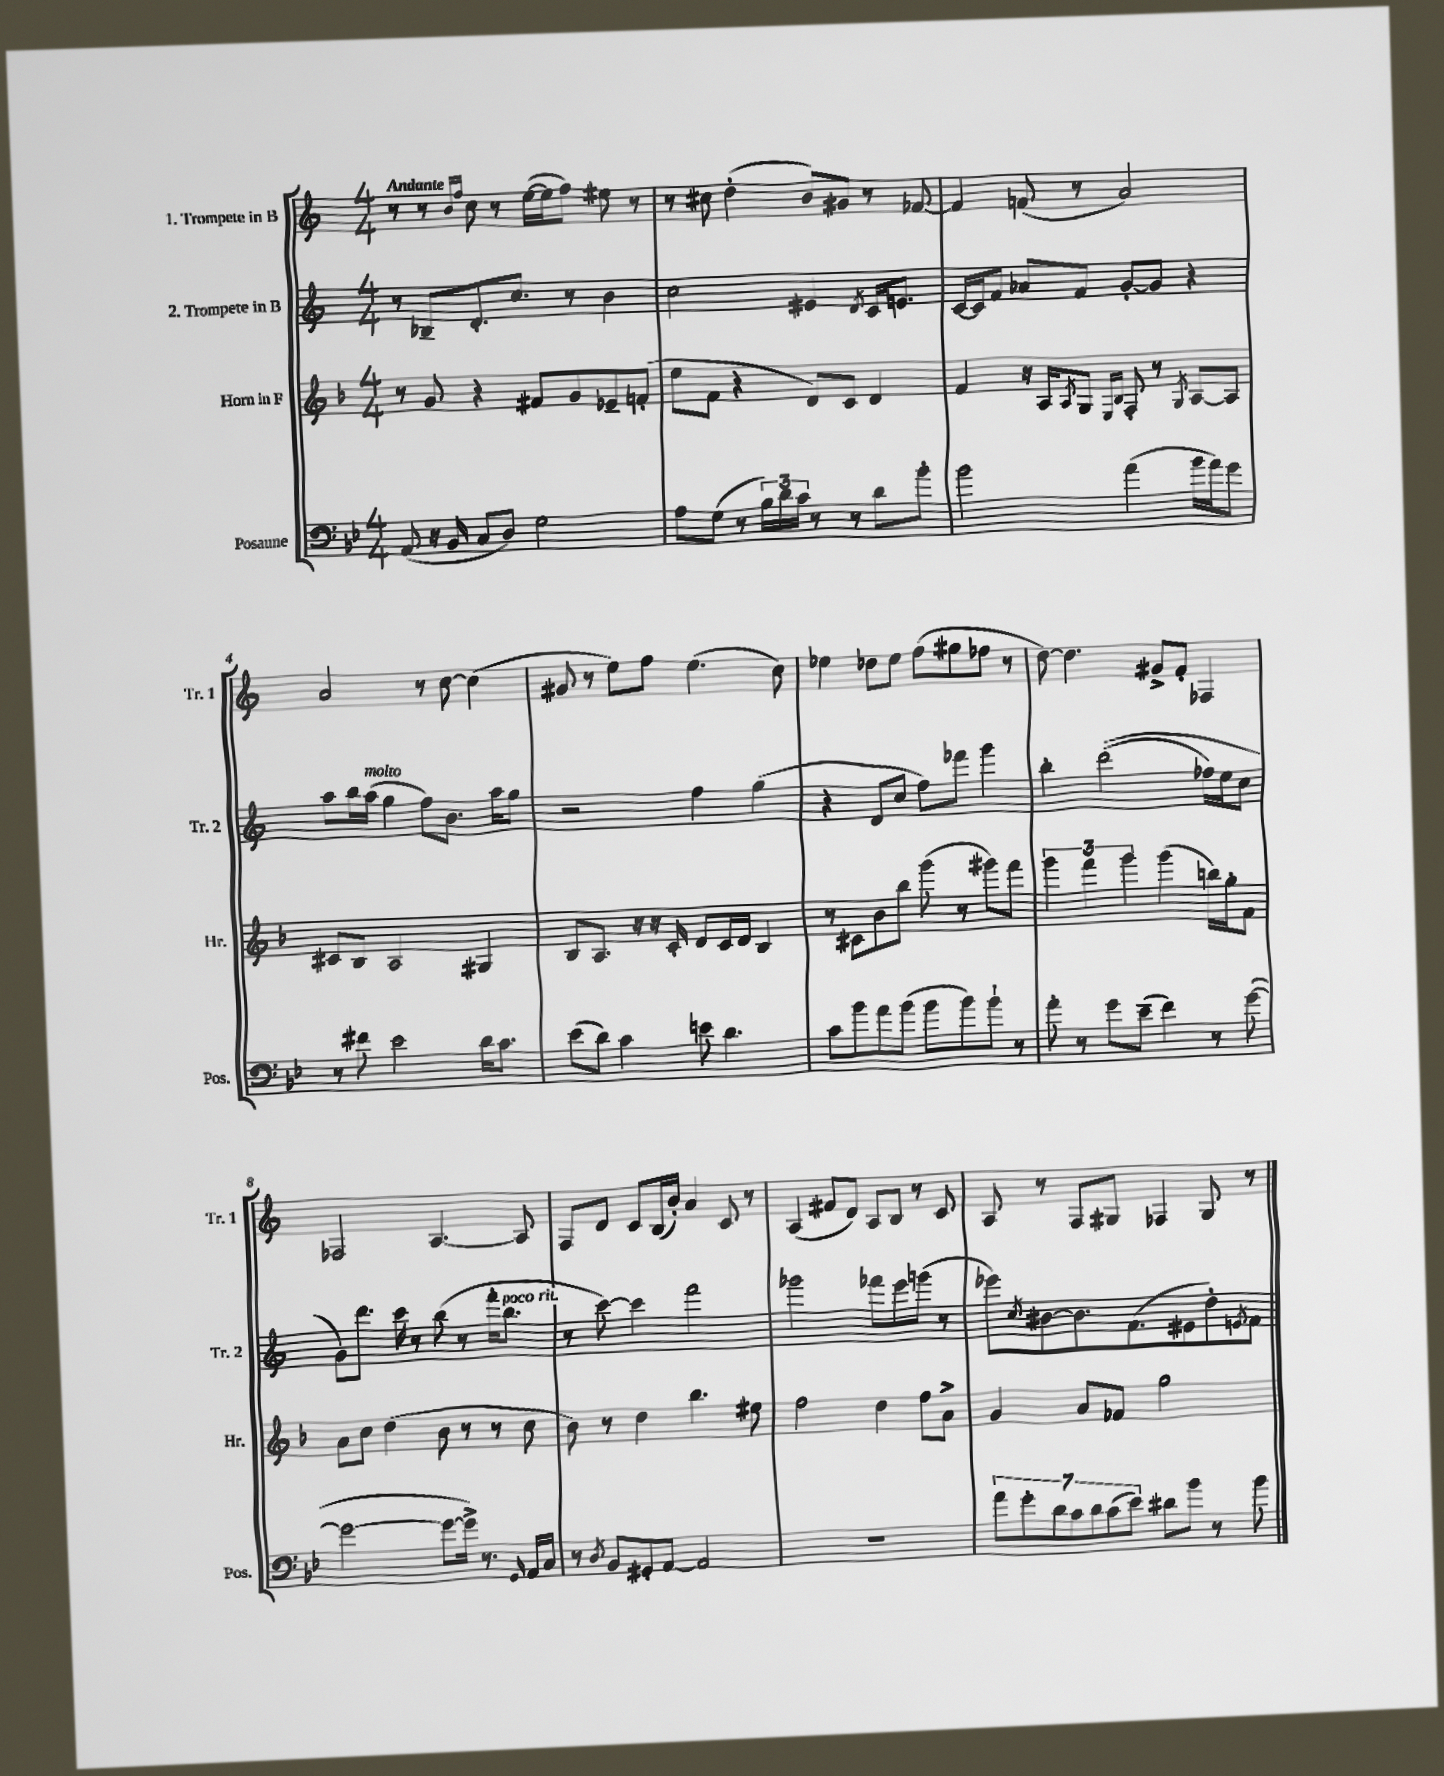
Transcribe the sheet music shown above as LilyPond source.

<<
\new StaffGroup <<
\new Staff = "s0" \with { instrumentName = "1. Trompete in B" shortInstrumentName = "Tr. 1" } {
    \clef treble \key c \major \numericTimeSignature \time 4/4 \tempo "Andante"
    r8 r8 \grace { b'16 f''16 } c''8 r8 e''16~( e''16 f''8) eis''8 r8 |
    r8 cis''8 d''4-.( b'8) gis'8 r8 fes'8~ |
    fes'4 f'8( r8 a'2) |
    a'2 r8 c''8~ c''4( |
    gis'8 r8 e''8) f''8 e''4.( c''8) |
    ees''4 des''8 ees''8 f''8( gis''8 fes''8 r8 |
    d''8~) d''4. gis'8-> f'8-. fes4 |
    fes2 a4.~ a8 |
    f8 d'8 c'8 b16( b'16-.) a'4 c'8 r8 |
    a4( fis'8 d'8) a8 b8 r8 c'8 |
    a8 r8 f8 gis8 fes4 gis8 r8 \bar "|." |
}
\new Staff = "s1" \with { instrumentName = "2. Trompete in B" shortInstrumentName = "Tr. 2" } {
    \clef treble \key c \major \numericTimeSignature \time 4/4
    r8 bes8-- d'8.-. c''8. r8 b'4 |
    c''2 eis'4 \acciaccatura { d'8 } c'16 e'8. |
    c'16~ c'16 f'8 aes'8 f'8 g'8~-. g'8 r4 |
    a''8 b''16 a''16^\markup { \italic "molto" }( g''4 f''8) b'8. a''16 g''8 |
    r2 f''4 g''4( |
    r4 d'8 c''8 f''8) fes'''8 g'''4 |
    b''4-. d'''2(\( fes''16) e''16 c''8 |
    g'8\) d'''8. c'''16 r8 b''8( r8 f'''16-. b''8.^\markup { \italic "poco rit." } |
    r8 c'''8~) c'''4 f'''2 |
    ges'''2 fes'''8 e'''8 g'''8( r8 |
    ees'''8) \acciaccatura { c''8 } bis'8~ bis'8. f'8.( eis'8 d''8-.) \acciaccatura { e'8 } f'8 \bar "|." |
}
\new Staff = "s2" \with { instrumentName = "Horn in F" shortInstrumentName = "Hr." } {
    \clef treble \key f \major \numericTimeSignature \time 4/4
    r8 g'8 r4 fis'8 g'8 ees'8-- f'8-.( |
    e''8 f'8 r4 d'8) c'8 d'4 |
    f'4 r16 a16 \acciaccatura { a8 } g8 \grace { e16 bes16 } f8-. r8 \acciaccatura { g8 } a8~ a8 |
    cis'8 bes8 a2 gis4 |
    bes8 a8. r16 r16 c'16-. d'8 c'16 d'16 bes4 |
    r8 cis'8 bes'8 bes''8 g'''8( r8 gis'''8) f'''8 |
    \tuplet 3/2 { g'''4 f'''4 g'''4 } g'''4( b''16) g''16-. f'8 |
    a'8 c''8 d''4( bes'8 r8 r8 c''8 |
    bes'8) r8 d''4 bes''4. eis''8 |
    f''2 d''4 f''8 a'8-> |
    g'4 a'8 fes'8 g''2 \bar "|." |
}
\new Staff = "s3" \with { instrumentName = "Posaune" shortInstrumentName = "Pos." } {
    \clef bass \key bes \major \numericTimeSignature \time 4/4
    a,8( r16 bes,16 c8 d8) g2 |
    a8 g8( r8 \tuplet 3/2 { bes16) d'16 c'16 } r8 r8 d'8 bes'8-. |
    bes'2 a'4( bes'16 a'16) g'8 |
    r8 fis'8 ees'2 d'16 c'8. |
    ees'8( d'8) c'4 e'8 d'4. |
    c'8 bes'8 a'8 bes'8( bes'8 bes'8) bes'8-! r8 |
    a'8-. r8 g'8 ees'8--( f'4) r8 g'8~( |
    g'2~ g'8~ g'16->) r8. \grace { g,16 } a,16 c16 |
    r8 \acciaccatura { d8 } bes,8 gis,8-. a,8~ a,2 |
    R1 |
    \tuplet 7/4 { a'8 g'8-. d'8 c'8 d'8 c'8( ees'8) } dis'8 bes'8 r8 bes'8 \bar "|." |
}
>>
>>
